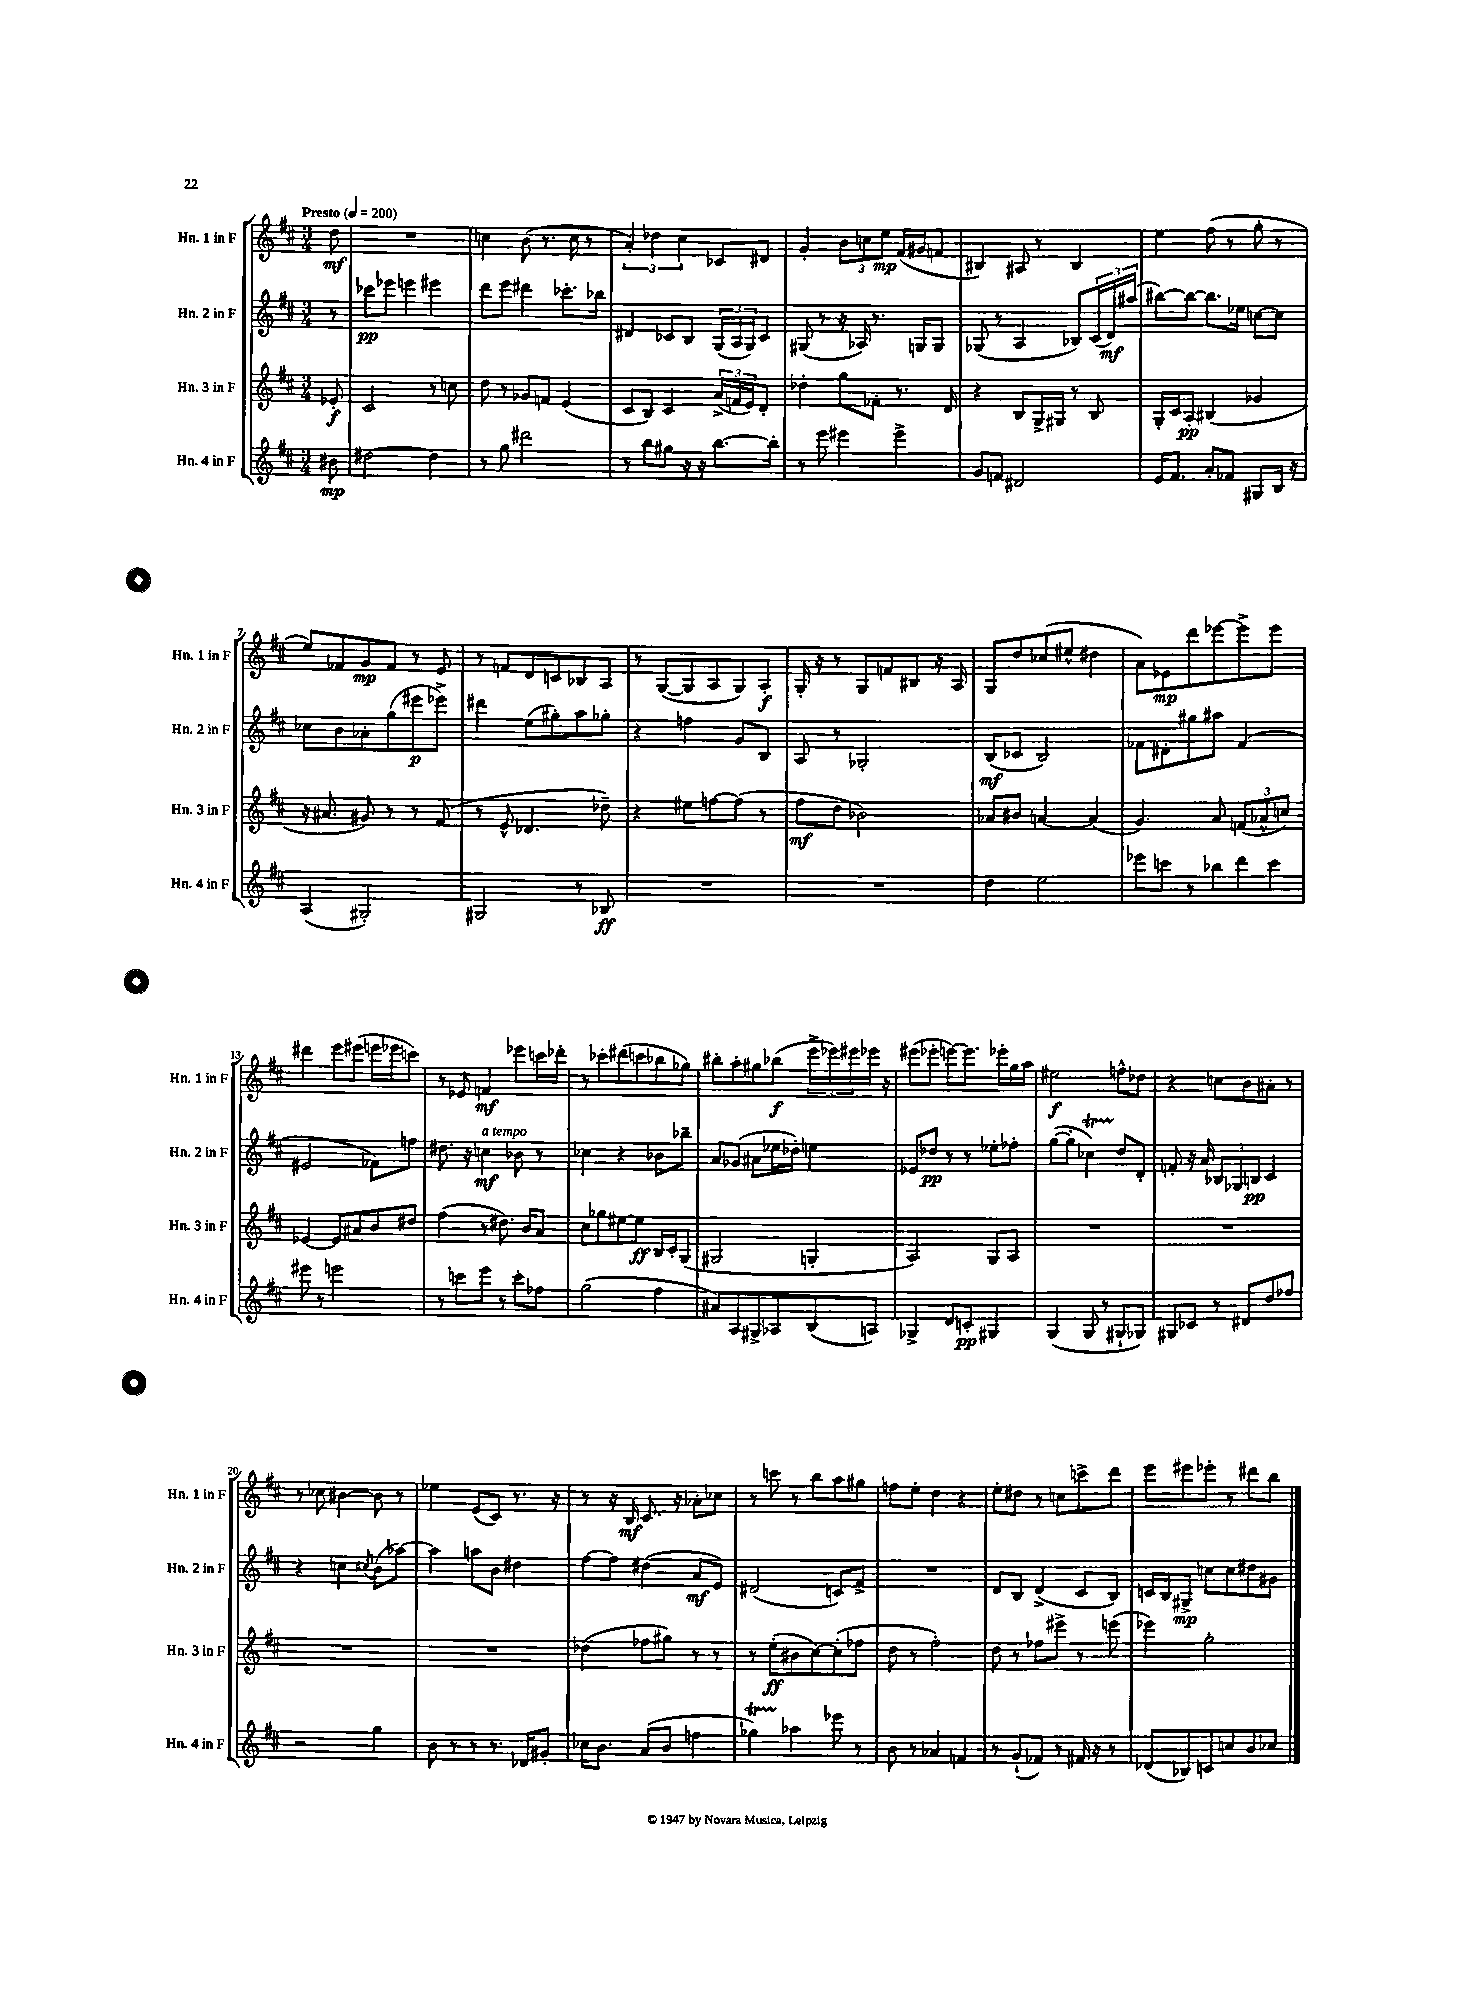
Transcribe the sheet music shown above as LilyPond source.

<<
\new StaffGroup <<
\new Staff = "s0" \with { instrumentName = "Hn. 1 in F" shortInstrumentName = "Hn. 1 in F" } {
    \clef treble \key d \major \numericTimeSignature \time 3/4 \partial 8 \tempo "Presto" 4 = 200
    d''8\mf |
    R2. |
    c''4 b'8( r8. c''16 r8 |
    \tuplet 3/2 { a'4-.) des''4 cis''4 } ces'8 dis'8 |
    g'4-. \tuplet 3/2 { b'8 c''8 e''8\mp } fis'16( gis'16 f'8 |
    bis4) ais8 r8 bis4 |
    e''4 fis''8( r8 g''8-. r8 |
    e''8) fes'8 g'8\mp fes'8 r8 e'8 |
    r8 f'8 d'8 c'8 bes8 a8 |
    r8 g8~( g8 a8 g8) a8-.\f |
    g16-. r16 r8 g8 f'8 bis8 r16 a16 |
    g8 d''8 ces''8( eis''8-^ dis''4 |
    a'8) ees'8\mp d'''8 ees'''8~ ees'''8-> ees'''8 |
    dis'''4 e'''8 eis'''8( e'''16 ees'''16 c'''8) |
    r8 ees'8 f'4\mf ees'''8 c'''16 des'''16-. |
    r8 ces'''8-. dis'''8( c'''8 bes''8 ges''8) |
    bis''8-. a''8-. gis''8 bes''8\f( \tuplet 3/2 { e'''16-> ees'''16) eis'''16 } ees'''16 r16 |
    eis'''8( ees'''8-. e'''8~) e'''8. ees'''16-. g''16 a''16 |
    eis''2\f f''8-^ des''8 |
    r4 c''8 b'8 ais'8-. r8 |
    r8 ces''8 bis'4~ bis'8 r8 |
    ees''4 e'8( cis'8) r8. r16 |
    r8 r16 b16\mf cis'8. r16 aes'8-. ces''8 |
    r8 c'''8 r8 b''8 a''8 gis''8 |
    f''8 e''8-. d''4 r4 |
    e''8-. dis''8 r8 c''8 c'''8-> d'''8 |
    e'''8 eis'''8 ees'''8-. r8 dis'''8 b''8 \bar "|." |
}
\new Staff = "s1" \with { instrumentName = "Hn. 2 in F" shortInstrumentName = "Hn. 2 in F" } {
    \clef treble \key d \major \numericTimeSignature \time 3/4 \partial 8
    r8 |
    ces'''8\pp ees'''8 e'''4 eis'''4 |
    d'''8 e'''8 dis'''4 ces'''8.-. bes''16 |
    dis'4 ces'8 b8 \tuplet 3/2 { g16( a16 g16) } ces'8 |
    gis8( r8 r16 aes16) r8. g16 g8 |
    ges8( r8 a4 bes8) \tuplet 3/2 { cis'16( d'16\mf) ais''16( } |
    bis''8~) bis''8~ bis''8. ees''16 c''8~ c''8 |
    ces''8 b'8 aes'8-. g''8( eis'''8\p ees'''8->) |
    dis'''4 e''8( gis''8-.) a''8 ges''8-. |
    r4 f''4 g'8 b8 |
    a8 r8 ges2-. |
    b8\mf( ces'8 b2) |
    fes'8 dis'8-. gis''8 ais''8 fes'4( |
    eis'2 fes'8) f''8 |
    dis''8. r16 c''4\mf^\markup { \italic "a tempo" } bes'8 r8 |
    ces''4 r4 bes'8 bes''8-- |
    a'8 ges'8( ais'8 ees''16 des''16-.) e''4 |
    ees'8 des''8\pp r8 r8 ees''8-. fes''8-. |
    g''8~( g''8-. ces''4\startTrillSpan) d''8\stopTrillSpan d'8-. |
    f'8-. r16 a'16 \tuplet 3/2 { bes8 ges8 b8\pp } cis'4 |
    r4 c''4 \acciaccatura { cis''8 } b'8( aes''8~) |
    aes''4 a''8 b'8 dis''4 |
    fis''8~ fis''8 dis''4( a'8\mf e'8) |
    dis'2( c'8) fis'8-> |
    R2. |
    d'8 b8 d'4->( cis'8 b8) |
    c'16 b16 gis8->\mp c''8 c''8 dis''8 gis'8 \bar "|." |
}
\new Staff = "s2" \with { instrumentName = "Hn. 3 in F" shortInstrumentName = "Hn. 3 in F" } {
    \clef treble \key d \major \numericTimeSignature \time 3/4 \partial 8
    ees'8-.\f |
    cis'2 r8 c''8 |
    d''8 r8 ges'8 f'8 e'4( |
    cis'8 b8) cis'4 \tuplet 3/2 { a'16->( f'16 e'16) } d'8-. |
    des''4-. g''8 fes'8-. r8. d'16 |
    r4 b8 g16-> gis16 r8 b8 |
    g16-. cis'16 a8-.\pp bis4( ges'4 |
    r16 ais'8. gis'8) r8 r8 fis'8( |
    r8 e'8-^ des'4. des''8--) |
    r4 eis''8 f''8~ f''8( r8 |
    fis''8\mf d''8 bes'2) |
    aes'8 bis'8 a'4~ a'4( |
    g'4.) a'8 \tuplet 3/2 { f'8( aes'8-^ c''8) } |
    ees'4~ ees'8 ais'8 b'8 dis''8 |
    fis''4( r8 dis''8.) b'16 a'8 |
    cis''8 ges''8 eis''8~ eis''8\ff b16 cis'16-. g8( |
    gis2 g4-. |
    a2) g8 a8 |
    R2. |
    R2. |
    R2. |
    R2. |
    des''4( fes''8 gis''8) r8 r8 |
    r8 e''8-.\ff( bis'8 cis''8~) cis''8-.( fes''8 |
    d''8 r8 fis''2-.) |
    d''8 r8 fes''8 eis'''8-> r8 e'''8( |
    ees'''4) g''2-. \bar "|." |
}
\new Staff = "s3" \with { instrumentName = "Hn. 4 in F" shortInstrumentName = "Hn. 4 in F" } {
    \clef treble \key d \major \numericTimeSignature \time 3/4 \partial 8
    bis'8\mp |
    dis''2~ dis''4 |
    r8 g''8 dis'''2 |
    r8 b''8 gis''8 r16 r16 b''8.~ b''16-. |
    r8 e'''8 eis'''4 eis'''4-> |
    g'8 f'8 dis'2 |
    e'16 fis'8. a'8-. fes'8 gis8 b16 r16 |
    a4( gis2-.) |
    gis2 r8 bes8\ff |
    R2. |
    R2. |
    d''4 e''2 |
    ees'''8 c'''8 r8 bes''8 d'''8 c'''8 |
    eis'''8 r8 e'''2 |
    r8 c'''8 e'''8 r8 c'''8-. fes''8 |
    g''2( fis''4 |
    ais'8) a8 gis8-> aes8 b8( a8) |
    ges4-> d'8 c'8-.\pp gis4 |
    g4( g8 r8 gis8-! ges8) |
    gis8 ces'8 r8 dis'8 d''8 fes''8 |
    r2 g''4 |
    b'8 r8 r8 r8. des'16 gis'8-. |
    ces''16 b'8. a'8( b'8 f''4 |
    ges''4\startTrillSpan) aes''4\stopTrillSpan ees'''8 r8 |
    b'8 r8 aes'4 f'4 |
    r8 g'8-!( fes'8) r8 fis'16 r16 r8 |
    des'8( bes8) c'8 c''8 b'8 ces''8 \bar "|." |
}
>>
>>
